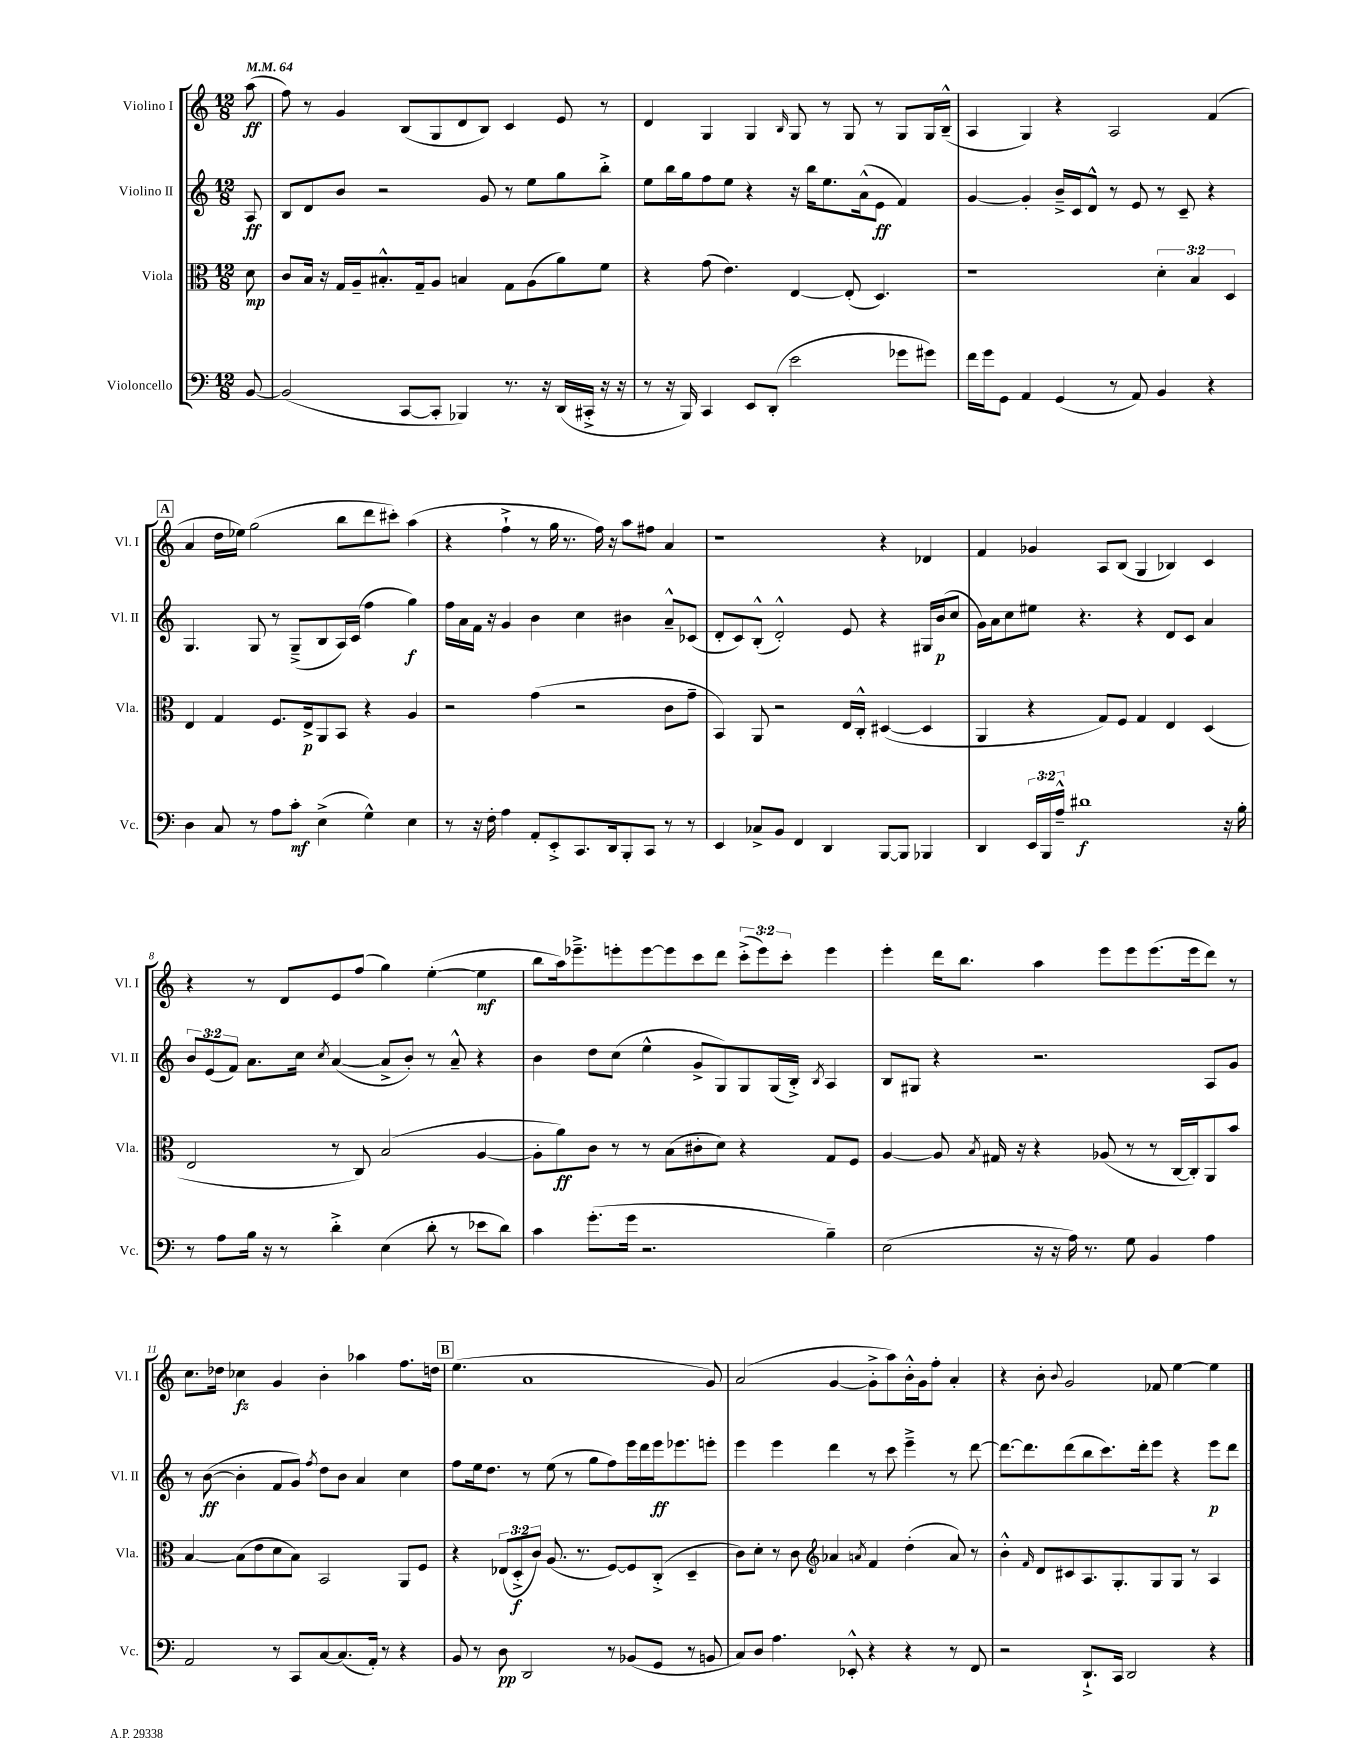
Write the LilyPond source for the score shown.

<<
\new StaffGroup <<
\new Staff = "s0" \with { instrumentName = "Violino I" shortInstrumentName = "Vl. I" } {
    \clef treble \key c \major \numericTimeSignature \time 12/8 \override Staff.TupletNumber.text = #tuplet-number::calc-fraction-text \partial 8 \tempo 4 = 64
    \autoBeamOff a''8\ff( |
    f''8) r8 g'4 b8[( g8 d'8 b8]) c'4 e'8 r8 |
    d'4 g4 g4 \grace { b16 } g8 r8 g8 r8 g8[ g16 b16]---^( |
    a4 g4) r4 a2 f'4( |
    \mark \markup { \box "A" } a'4 d''16[ ees''16]) g''2( b''8[ d'''8 cis'''8]-.) a''4( |
    r4 f''4-!-> r8 g''16 r8. f''16) r16 a''8[ fis''8] a'4 |
    r1 r4 des'4 |
    f'4 ges'4 a8[ b8]( g4 bes4) c'4 |
    r4 r8 d'8[ e'8 f''8]( g''4) e''4~-.( e''4\mf |
    b''8[ a''16) ees'''8.---> e'''8-. e'''8~ e'''8 c'''8 d'''8] \tuplet 3/2 { c'''8[-.->( e'''8) c'''8]-. } e'''4 |
    e'''4-. d'''16[ b''8.] a''4 e'''8[ e'''8 e'''8.( e'''16 d'''8]) r8 |
    c''8.[ des''16] ces''4\fz g'4 b'4-. aes''4 f''8.[ d''16] |
    \mark \markup { \box "B" } e''4.( a'1 g'8) |
    a'2( g'4~ g'8[-.-> a''8) b'16-.-^ g'16 f''8]-. a'4-. |
    r4 b'8-. \appoggiatura { b'8 } g'2 fes'8 e''4~ e''4 \bar "|." |
}
\new Staff = "s1" \with { instrumentName = "Violino II" shortInstrumentName = "Vl. II" } {
    \clef treble \key c \major \numericTimeSignature \time 12/8 \override Staff.TupletNumber.text = #tuplet-number::calc-fraction-text \partial 8
    \autoBeamOff a8\ff |
    b8[ d'8 b'8] r2 g'8 r8 e''8[ g''8 b''8]-.-> |
    e''8[ b''16 g''16 f''8 e''8] r4 r16 b''16[ e''8. a'16-^( e'8]\ff f'4) |
    g'4~ g'4-. b'16[---> c'16 d'8]-^ r8 e'8 r8 c'8-- r4 |
    \mark \markup { \box "A" } g4. g8 r8 g8[--->( b8 a16) c'16]( f''4 g''4\f) |
    f''16[ a'16 f'16] r16 g'4 b'4 c''4 bis'4 a'8[---^ ces'8]( |
    d'8[-. c'8) b8]-.-^( d'2-.-^) e'8 r4 gis16[ b'16\p( c''8] |
    g'16[) a'16 c''8 eis''8] r4. r4 d'8[ c'8] a'4 |
    \tuplet 3/2 { b'8[ e'8( f'8]) } a'8.[ c''16] \acciaccatura { c''8 } a'4~( a'8[-> b'8]-.) r8 a'8---^ r4 |
    b'4 d''8[ c''8]( e''4-^ g'8[-> g8) g8 g16( b16]-.->) \acciaccatura { b8 } a4 |
    b8[ gis8] r4 r2. a8[ g'8] |
    r8 b'8~\ff( b'4-. f'8[ g'8]) \acciaccatura { f''8 } d''8[ b'8] a'4 c''4 |
    \mark \markup { \box "B" } f''8[ e''16 d''8.] r8 e''8( r8 g''8[ f''8) e'''16 d'''16 e'''16\ff ees'''8. e'''8]-. |
    e'''4 e'''4 d'''4 r8 c'''8 e'''4---> r8 d'''8~ |
    d'''8.[~ d'''8. d'''8( b''8 c'''8.) d'''16-. e'''8] r4 e'''8[\p d'''8] \bar "|." |
}
\new Staff = "s2" \with { instrumentName = "Viola" shortInstrumentName = "Vla." } {
    \clef alto \key c \major \numericTimeSignature \time 12/8 \override Staff.TupletNumber.text = #tuplet-number::calc-fraction-text \partial 8
    \autoBeamOff d'8\mp |
    c'8[ b16] r16 g16[ a16-- bis8.-.-^ g16-- a8] b4 g8[ a8( a'8) f'8] |
    r4 g'8( e'4.) e4~ e8-.( d4.) |
    r1 \tuplet 3/2 { d'4-. b4 d4 } |
    \mark \markup { \box "A" } e4 g4 f8.[ e16->\p a,8 b,8] r4 a4 |
    r2 g'4( r2 c'8[ g'8]-- |
    b,4) a,8 r2 e16[ c16]-.-^ dis4~( dis4 |
    a,4 r4 g8[) f8] g4 e4 d4( |
    e2 r8 c8) b2( a4~ |
    a8[-. a'8\ff) c'8] r8 r8 b8[( cis'8-. d'8]) r4 g8[ f8] |
    a4~ a8 \acciaccatura { b8 } gis16 r16 r4 aes8( r8 r8 c16[~ c16-.) a,8 b'8] |
    b4~ b8[( e'8 d'8 b8]) b,2 a,8[ f8] |
    \mark \markup { \box "B" } r4 \tuplet 3/2 { ees8[( d8-.->\f c'8]) } a8.( r8. f8[~) f8 c8]-.->( d4-- |
    c'8[) d'8]-. r8 c'8 \clef treble aes'4 \acciaccatura { a'8 } f'4 d''4-.( a'8) r8 |
    b'4-.-^ \grace { f'16 } d'8[ cis'8 a8. g8.-. g8 g8] r8 a4 \bar "|." |
}
\new Staff = "s3" \with { instrumentName = "Violoncello" shortInstrumentName = "Vc." } {
    \clef bass \key c \major \numericTimeSignature \time 12/8 \override Staff.TupletNumber.text = #tuplet-number::calc-fraction-text \partial 8
    \autoBeamOff b,8~ |
    b,2( c,8[~ c,8]-. bes,,4) r8. r16 d,16[( cis,16]-.-> r16 r16 |
    r8 r16 b,,16) c,4 e,8[ d,8]-.( e'2 ges'8[ gis'8]) |
    f'16[ g'16 g,8] a,4 g,4( r8 a,8) b,4 r4 |
    \mark \markup { \box "A" } d4 c8 r8 a8[ c'8]-.\mf e4->( g4-^) e4 |
    r8 r16 f16-. a4 a,8[-. e,8-.-> c,8. d,16 b,,8-. c,8] r8 r8 |
    e,4 ces8[-> b,8] f,4 d,4 b,,8[~ b,,8] bes,,4 |
    d,4 \tuplet 3/2 { e,16[ b,,16 a16]---^ } dis'1\f r16 b16-. |
    r8 a8[ b16] r16 r8 d'4-.-> e4( d'8-. r8 ees'8[ d'8]) |
    c'4 g'8.[-.( g'16] r2. b4--) |
    e2( r16 r16 a16) r8. g8 b,4 a4 |
    a,2 r8 c,8[ c8~ c8.( a,16]-.) r8 r4 |
    \mark \markup { \box "B" } b,8 r8 d8\pp d,2 r8 bes,8[( g,8] r8 b,8 |
    c8[) d8] a4. ees,8-.-^ r4 r4 r8 f,8 |
    r2 d,8.[-!-> c,16] d,2 r4 \bar "|." |
}
>>
>>
